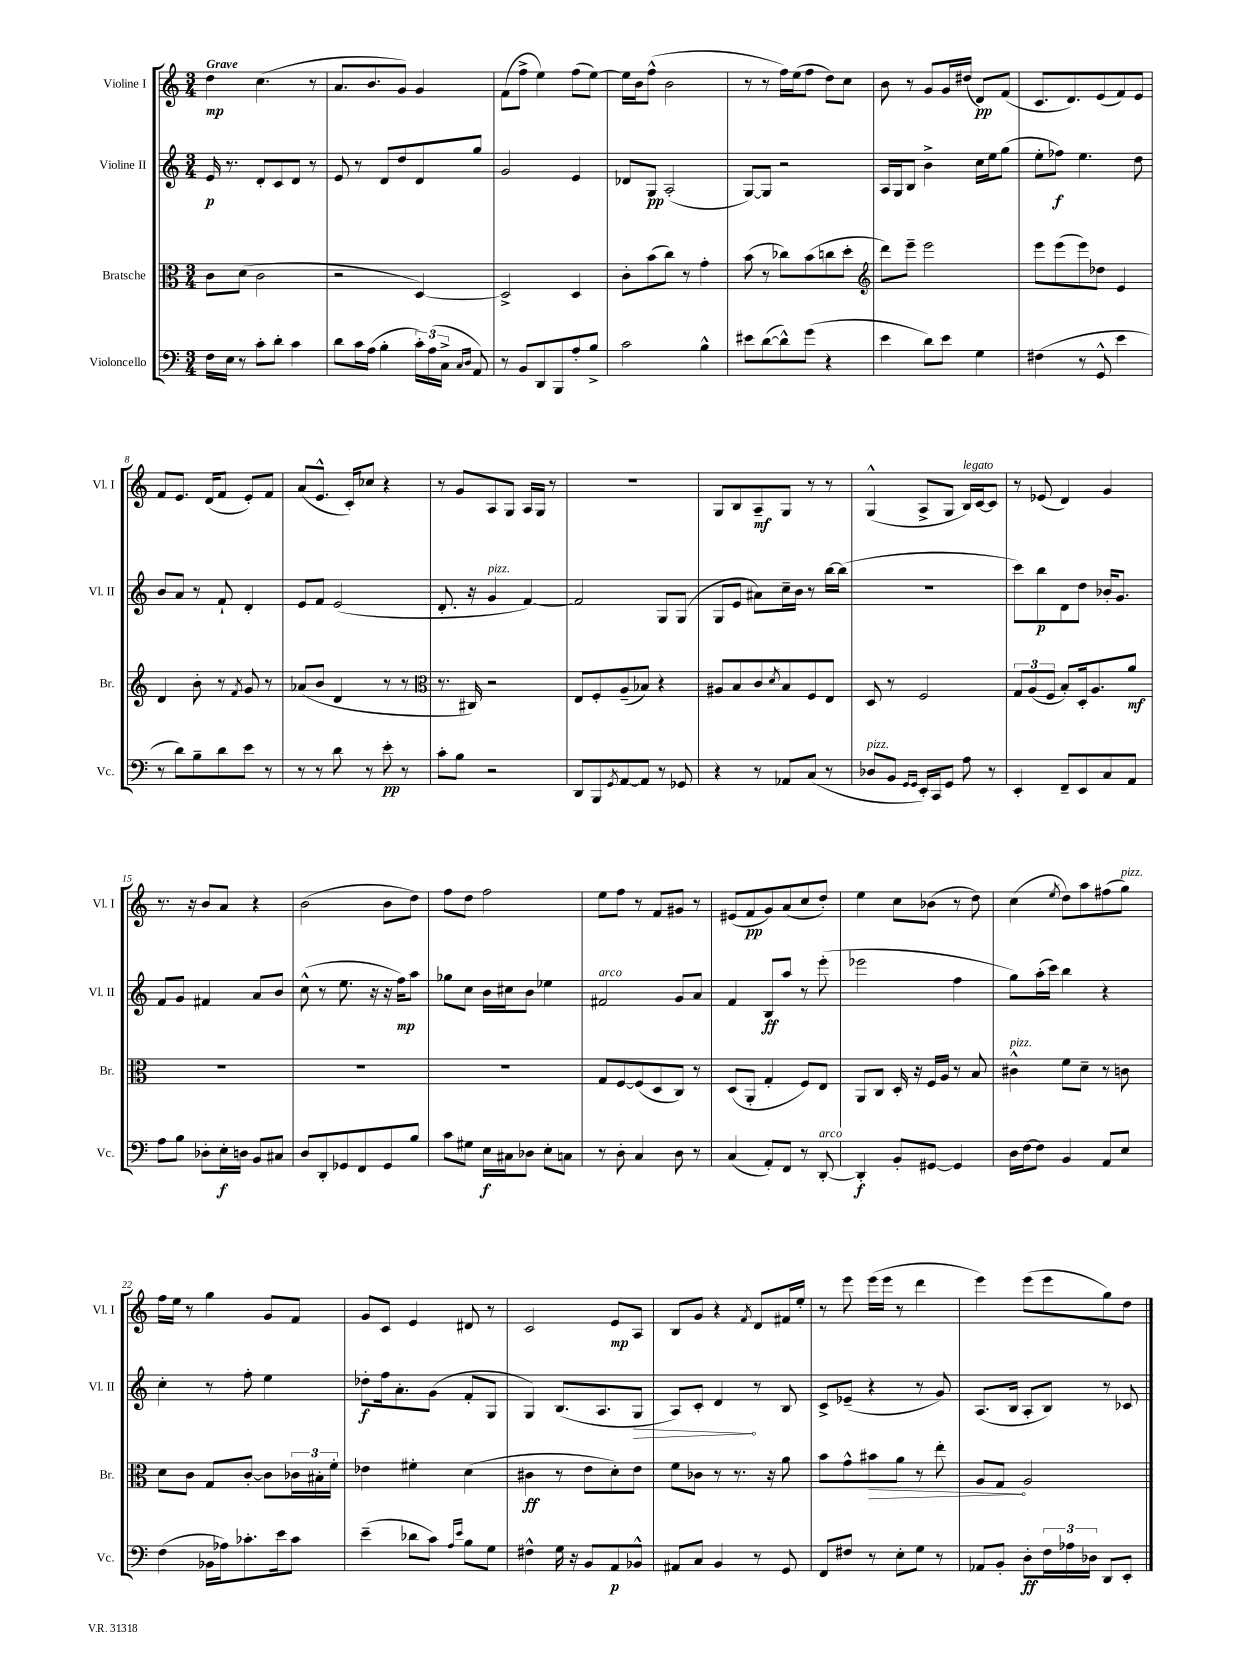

**kern	**dynam	**kern	**dynam	**kern	**dynam	**kern	**dynam
*part4	*part4	*part3	*part3	*part2	*part2	*part1	*part1
*staff4	*staff4	*staff3	*staff3	*staff2	*staff2	*staff1	*staff1
*I"Violoncello	*	*I"Bratsche	*	*I"Violine II	*	*I"Violine I	*
*I'Vc.	*	*I'Br.	*	*I'Vl. II	*	*I'Vl. I	*
*clefF4	*	*clefC3	*	*clefG2	*	*clefG2	*
*k[]	*	*k[]	*	*k[]	*	*k[]	*
*M3/4	*	*M3/4	*	*M3/4	*	*M3/4	*
=1	=1	=1	=1	=1	=1	=1	=1
!	!	!	!	!	!	!LO:TX:a:B:t=Grave	!
16F\LL	.	8c\L	.	16e/	p	4dd\	mp
16E\JJ	.	.	.	8.r	.	.	.
8r	.	(8d\J	.	.	.	.	.
8c'\L	.	2c\	.	8d'/L	.	(4.cc\	.
8d'\J	.	.	.	8c/	.	.	.
4c\	.	.	.	8d/J	.	.	.
.	.	.	.	8r	.	8r	.
=2	=2	=2	=2	=2	=2	=2	=2
8d\L	.	2r	.	8e/	.	8.a/L	.
16c\L	.	.	.	8r	.	.	.
(16A\JJ	.	.	.	.	.	8.b/	.
4B'\	.	.	.	8d/L	.	.	.
.	.	.	.	8dd/	.	8g/J)	.
24c'\LL)	.	[4D/)	.	8d/	.	4g/	.
(24A\	.	.	.	.	.	.	.
24C^\JJ	.	.	.	.	.	.	.
16qqC/LL	.	.	.	.	.	.	.
16qqD/JJ	.	.	.	.	.	.	.
8AA/)	.	.	.	8gg/J	.	.	.
=3	=3	=3	=3	=3	=3	=3	=3
8r	.	2D^/]	.	2g/	.	(8f\L	.
8BB/L	.	.	.	.	.	8ff^\J	.
8DD/	.	.	.	.	.	4ee\)	.
8BBB/	.	.	.	.	.	.	.
8A'/	.	4D/	.	4e/	.	(8ff\L	.
8B^/J	.	.	.	.	.	[8ee\J)	.
=4	=4	=4	=4	=4	=4	=4	=4
2c\	.	8c'\L	.	8d-X/L	.	16ee\LL]	.
.	.	.	.	.	.	16b\J	.
.	.	(8b\	.	8G/J	pp	(8ff^^\J	.
.	.	8cc\J)	.	(2A'/	.	2b\	.
.	.	8r	.	.	.	.	.
4B^^\	.	4g'\	.	.	.	.	.
=5	=5	=5	=5	=5	=5	=5	=5
8e#X\L	.	(8b\	.	[8G/L)	.	8r	.
([8d\	.	8r	.	8G/J]	.	8r	.
8d^^\])	.	8cc-X\L)	.	2r	.	16ff\LL)	.
.	.	.	.	.	.	(16ee\J	.
(8g\J	.	(8b\	.	.	.	8ff\J	.
4r	.	8ccn\	.	.	.	8dd\L)	.
.	.	8dd'\J	.	.	.	8cc\J	.
=6	=6	=6	=6	=6	=6	=6	=6
*	*	*clefG2	*	*	*	*	*
4e\	.	8ddd\L)	.	16A/LL	.	8b\	.
.	.	.	.	16G/J	.	.	.
.	.	8eee~\J	.	8B/J	.	8r	.
8d\L)	.	2eee\	.	4b^\	.	8g/L	.
8e\J	.	.	.	.	.	16g/L	.
.	.	.	.	.	.	(16dd#X/JJ	.
4G\	.	.	.	16cc\LL	.	8d/L)	pp
.	.	.	.	16ee\J	.	.	.
.	.	.	.	(8gg\J	.	(8f/J	.
=7	=7	=7	=7	=7	=7	=7	=7
(4F#X\	.	8eee\L	.	8ee'\L	.	8.c/L	.
.	.	(8eee\	.	8ff-X\J)	f	.	.
.	.	.	.	.	.	8.d/)	.
8r	.	8eee\)	.	4.ee\	.	.	.
8GG^^/	.	8dd-X\J	.	.	.	(8e/	.
4e\	.	4e/	.	.	.	8f/)	.
.	.	.	.	8dd\	.	8e/J	.
!!LO:LB:g=z
=8	=8	=8	=8	=8	=8	=8	=8
8r	.	4d/	.	8b/L	.	8f/L	.
8d\L)	.	.	.	8a/J	.	8.e/J	.
8B~\	.	8b'\	.	8r	.	.	.
.	.	.	.	.	.	(16d/KL	.
8d\	.	8r	.	8f`/	.	8f/J	.
.	.	8qf/	.	.	.	.	.
8e\J	.	8g/	.	4d'/	.	8e'/L)	.
8r	.	8r	.	.	.	8f/J	.
=9	=9	=9	=9	=9	=9	=9	=9
8r	.	(8a-X/L	.	8e/L	.	(8a/L	.
8r	.	8b/J	.	8f/J	.	8.e^^/J	.
8d\	.	4d/	.	(2e/	.	.	.
.	.	.	.	.	.	16c'/KL)	.
8r	.	.	.	.	.	8cc-X/J	.
8e'\	pp	8r	.	.	.	4r	.
8r	.	8r	.	.	.	.	.
=10	=10	=10	=10	=10	=10	=10	=10
*	*	*clefC3	*	*	*	*	*
8c'\L	.	8.r	.	8.d'/	.	8r	.
8B\J	.	.	.	.	.	8g/L	.
.	.	16C#X/)	.	16r	.	.	.
!	!	!	!	!LO:TX:a:i:t=pizz.	!	!	!
2r	.	2r	.	4g/	.	8A/	.
.	.	.	.	.	.	8G/J	.
.	.	.	.	[4f/)	.	16A/LL	.
.	.	.	.	.	.	16G/JJ	.
.	.	.	.	.	.	8r	.
=11	=11	=11	=11	=11	=11	=11	=11
8DD/L	.	8E/L	.	2f/]	.	2.r	.
8BBB/	.	8F'/	.	.	.	.	.
8qGG/	.	.	.	.	.	.	.
[8AA/	.	(8A~/	.	.	.	.	.
8AA/J]	.	8B-X/J)	.	.	.	.	.
8r	.	4r	.	8G/L	.	.	.
8GG-X/	.	.	.	(8G/J	.	.	.
=12	=12	=12	=12	=12	=12	=12	=12
4r	.	8A#X/L	.	8G/L	.	8G/L	.
.	.	8B/	.	8e/J	.	8B/	.
8r	.	8c/	.	8a#X\L)	.	8A~/	mf
.	.	8qd/	.	.	.	.	.
8AA-X/L	.	8B/	.	16cc~\L	.	8G/J	.
.	.	.	.	16b\JJ	.	.	.
(8C/J	.	8F/	.	8r	.	8r	.
8r	.	8E/J	.	[16bb\LL	.	8r	.
.	.	.	.	(16bb\JJ]	.	.	.
=13	=13	=13	=13	=13	=13	=13	=13
!LO:TX:a:i:t=pizz.	!	!	!	!	!	!	!
8D-X/L	.	8D/	.	2.r	.	(4G^^/	.
8BB/J	.	8r	.	.	.	.	.
16qqGG/LL	.	.	.	.	.	.	.
16qqGG/JJ	.	.	.	.	.	.	.
16EE'/LL)	.	2F/	.	.	.	8A^/L	.
16CC/J	.	.	.	.	.	.	.
8GG/J	.	.	.	.	.	8G/J	.
!	!	!	!	!	!	!LO:TX:a:i:t=legato	!
8A\	.	.	.	.	.	16B/LL)	.
.	.	.	.	.	.	[16c/J	.
8r	.	.	.	.	.	8c/J]	.
=14	=14	=14	=14	=14	=14	=14	=14
4EE'/	.	12G/L	.	8ccc\L)	.	8r	.
.	.	(12A/	.	.	.	.	.
.	.	.	.	8bb\	p	(8e-X/	.
.	.	12F/J	.	.	.	.	.
8FF~/L	.	8B'/L)	.	8d\	.	4d/)	.
8EE/	.	16D'/k	.	8dd\J	.	.	.
.	.	8.A/	.	.	.	.	.
8C/	.	.	.	16b-X'/KL	.	4g/	.
.	.	.	.	8.g/J	.	.	.
8AA/J	.	8a/J	mf	.	.	.	.
!!LO:LB:g=z
=15	=15	=15	=15	=15	=15	=15	=15
8A\L	.	2.r	.	8f/L	.	8.r	.
8B\J	.	.	.	8g/J	.	.	.
.	.	.	.	.	.	16r	.
8D-X'\L	.	.	.	4f#X/	.	8b/L	.
16E'\L	f	.	.	.	.	8a/J	.
16Dn\JJ	.	.	.	.	.	.	.
8BB/L	.	.	.	8a/L	.	4r	.
8C#X/J	.	.	.	8b/J	.	.	.
=16	=16	=16	=16	=16	=16	=16	=16
8D/L	.	2.r	.	(8cc^^\	.	(2b\	.
8DD'/	.	.	.	8r	.	.	.
8GG-X/	.	.	.	8.ee\	.	.	.
8FF/	.	.	.	.	.	.	.
.	.	.	.	16r	.	.	.
8GG-/	.	.	.	16r	.	8b\L	.
.	.	.	.	16ff\KL)	mp	.	.
8B/J	.	.	.	8aa\J	.	8dd\J)	.
=17	=17	=17	=17	=17	=17	=17	=17
8c\L	.	2.r	.	8gg-X\L	.	8ff\L	.
8G#X\J	.	.	.	8cc\J	.	8dd\J	.
16E\LL	f	.	.	16b\LL	.	2ff\	.
16C#X\J	.	.	.	16cc#X\J	.	.	.
8D-X\J	.	.	.	8b\J	.	.	.
8E'\L	.	.	.	4ee-X\	.	.	.
8Cn\J	.	.	.	.	.	.	.
=18	=18	=18	=18	=18	=18	=18	=18
!	!	!	!	!LO:TX:a:i:t=arco	!	!	!
8r	.	8G/L	.	2f#X/	.	8ee\L	.
8D'\	.	[8F/	.	.	.	8ff\J	.
4C/	.	(8F/]	.	.	.	8r	.
.	.	8D/	.	.	.	8f/L	.
8D\	.	8C/J)	.	8g/L	.	8g#X/J	.
8r	.	8r	.	8a/J	.	8r	.
=19	=19	=19	=19	=19	=19	=19	=19
(4C/	.	(8D/L	.	4f/	.	(8e#X/L	.
.	.	8AA'/J	.	.	.	8f/	pp
8AA'/L)	.	4G'/	.	8B/L	ff	8g/)	.
8FF/J	.	.	.	8aa/J	.	(8a/	.
8r	.	8F/L)	.	8r	.	8cc/	.
!LO:TX:a:i:t=arco	!	!	!	!	!	!	!
[8DD'/	.	8E/J	.	(8eee'\	.	8dd'/J)	.
=20	=20	=20	=20	=20	=20	=20	=20
4DD'/]	f	8AA/L	.	2eee-X\	.	4ee\	.
.	.	8C/J	.	.	.	.	.
8BB'/L	.	16D'/	.	.	.	8cc\L	.
.	.	16r	.	.	.	.	.
[8GG#X/J	.	16F/LL	.	.	.	(8b-X\J	.
.	.	16A/JJ	.	.	.	.	.
4GG#/]	.	8r	.	4ff\	.	8r	.
.	.	8B/	.	.	.	8dd\)	.
=21	=21	=21	=21	=21	=21	=21	=21
!	!	!LO:TX:a:i:t=pizz.	!	!	!	!	!
16D\LL	.	4c#X^^\	.	8gg\L)	.	(4cc\	.
[16F\J	.	.	.	.	.	.	.
8F\J]	.	.	.	(16aa'\L	.	.	.
.	.	.	.	16ccc\JJ)	.	.	.
.	.	.	.	.	.	8qee/	.
4BB/	.	8f\L	.	4bb\	.	8dd\L)	.
.	.	8d~\J	.	.	.	8aa\	.
8AA/L	.	8r	.	4r	.	(8ff#X\	.
!	!	!	!	!	!	!LO:TX:a:i:t=pizz.	!
8E/J	.	8cn\	.	.	.	8gg\J)	.
!!LO:LB:g=z
=22	=22	=22	=22	=22	=22	=22	=22
(4F\	.	8d\L	.	4cc'\	.	16ff\LL	.
.	.	.	.	.	.	16ee\JJ	.
.	.	8c\J	.	.	.	8r	.
16BB-X\LL	.	8G/L	.	8r	.	4gg\	.
16A-X\J)	.	.	.	.	.	.	.
8.c-X'\	.	[8c'/J	.	8ff'\	.	.	.
.	.	8c\L]	.	4ee\	.	8g/L	.
16e\k	.	.	.	.	.	.	.
8c-\J	.	24c-X\L	.	.	.	8f/J	.
.	.	24B#X'\	.	.	.	.	.
.	.	24f'\JJ	.	.	.	.	.
=23	=23	=23	=23	=23	=23	=23	=23
(4e~\	.	4e-X\	.	8dd-X'\L	f	8g/L	.
.	.	.	.	16ff\k	.	8c/J	.
.	.	.	.	8.a'\	.	.	.
8d-X\L	.	4f#X'\	.	.	.	4e/	.
8c\J)	.	.	.	(8g\J	.	.	.
16qqA/LL	.	.	.	.	.	.	.
16qqe/JJ	.	.	.	.	.	.	.
8B\L	.	(4d\	.	8f'/L	.	8d#X/	.
8G\J	.	.	.	8G/J	.	8r	.
=24	=24	=24	=24	=24	=24	=24	=24
4F#X^^\	.	4c#X\	ff	4G/)	.	2c/	.
16G\	.	8r	.	(8.B/L	.	.	.
16r	.	.	.	.	.	.	.
8BB/L	.	8e\L	.	.	.	.	.
.	.	.	.	8.A/	.	.	.
8AA/	p	8d'\)	.	.	.	8e/L	mp
!	!	!	!	!	!LO:HP:b	!	!
8BB-X^^/J	.	8e\J	.	8G/J	>	8A/J	.
=25	=25	=25	=25	=25	=25	=25	=25
8AA#X/L	.	8f\L	.	8A/L)	.	8B/L	.
8C/J	.	8c-X\J	.	8c'/J	.	8g/J	.
4BB/	.	8r	.	4d/	.	4r	.
.	.	8.r	.	.	.	.	.
.	.	.	.	.	.	8qf/	.
8r	.	.	.	8r	]	8d/L	.
.	.	16r	.	.	.	.	.
8GG/	.	8a\	.	8B/	.	16f#X/L	.
.	.	.	.	.	.	16ee'/JJ	.
=26	=26	=26	=26	=26	=26	=26	=26
8FF/L	.	8b\L	.	8c^/L	.	8r	.
8F#X/J	.	8g^^\	.	(8e-X~/J	.	8eee\	.
!	!	!	!LO:HP:b	!	!	!	!
8r	.	8b#X\	>	4r	.	(16eee\LL	.
.	.	.	.	.	.	16eee\JJ	.
8E'\L	.	8a\J	.	.	.	8r	.
8G\J	.	8r	.	8r	.	4ddd\	.
8r	.	8ee'\	.	8g/)	.	.	.
=27	=27	=27	=27	=27	=27	=27	=27
8AA-X/L	.	8A/L	.	(8.A/L	.	4eee\)	.
8BB'/J	.	8G/J	.	.	.	.	.
.	.	.	.	16B/Jk	.	.	.
8D'\L	ff	2A/	]	8A'/L	.	(8eee\L	.
24F\L	.	.	.	8B/J)	.	8eee\	.
24A-X\	.	.	.	.	.	.	.
24D-X\JJ	.	.	.	.	.	.	.
8DD/L	.	.	.	8r	.	8gg\)	.
8EE'/J	.	.	.	8c-X/	.	8dd\J	.
==	==	==	==	==	==	==	==
*-	*-	*-	*-	*-	*-	*-	*-
